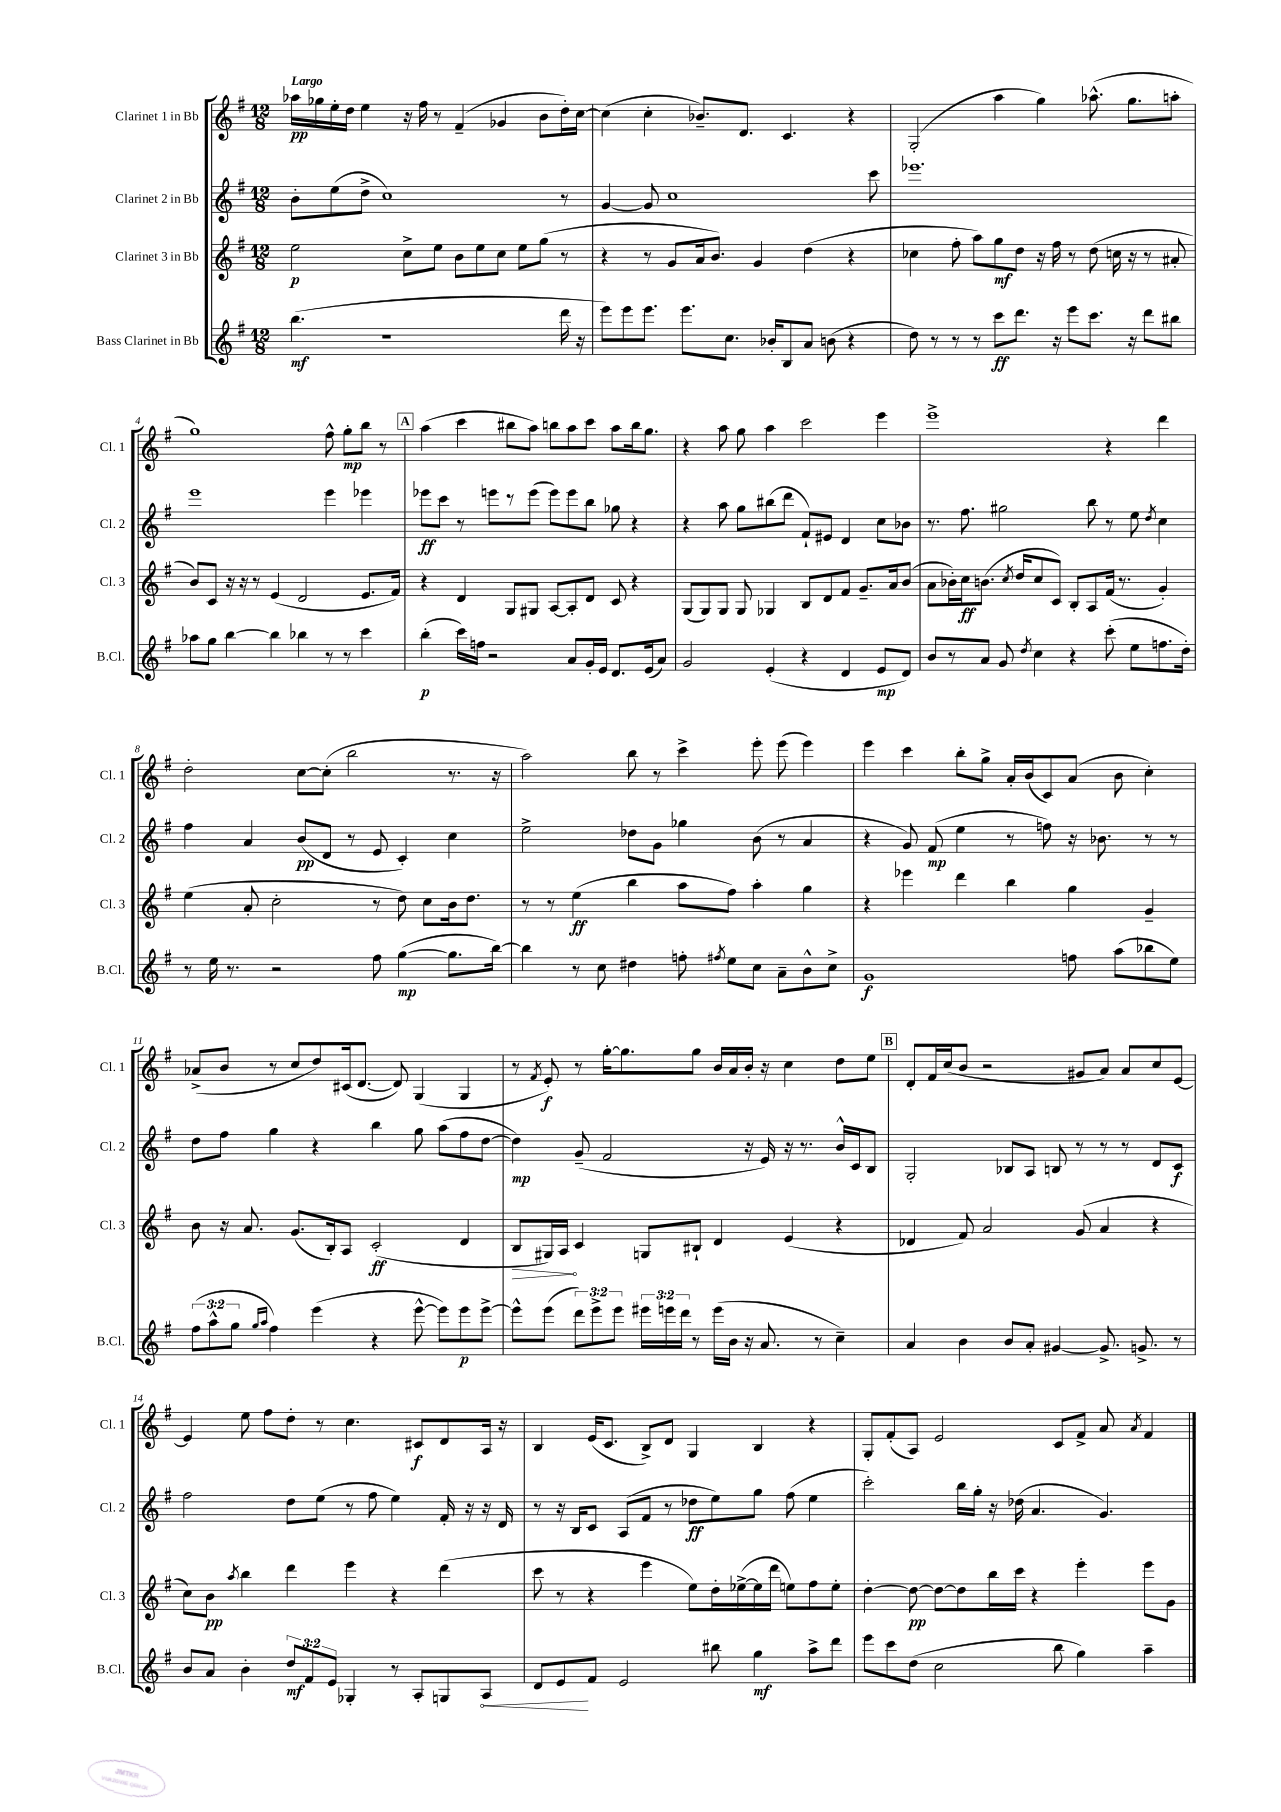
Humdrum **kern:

**kern	**dynam	**kern	**dynam	**kern	**dynam	**kern	**dynam
*part4	*part4	*part3	*part3	*part2	*part2	*part1	*part1
*staff4	*staff4	*staff3	*staff3	*staff2	*staff2	*staff1	*staff1
*I"Bass Clarinet in Bb	*	*I"Clarinet 3 in Bb	*	*I"Clarinet 2 in Bb	*	*I"Clarinet 1 in Bb	*
*I'B.Cl.	*	*I'Cl. 3	*	*I'Cl. 2	*	*I'Cl. 1	*
*clefG2	*	*clefG2	*	*clefG2	*	*clefG2	*
*k[f#]	*	*k[f#]	*	*k[f#]	*	*k[f#]	*
*M12/8	*	*M12/8	*	*M12/8	*	*M12/8	*
=1	=1	=1	=1	=1	=1	=1	=1
!	!	!	!	!	!	!LO:TX:a:B:t=Largo	!
(4.bb\	mf	2ee\	p	8b'\L	.	16aa-X\LL	pp
.	.	.	.	.	.	16gg-X\	.
.	.	.	.	(8ee\	.	16ee'\	.
.	.	.	.	.	.	16dd\JJ	.
.	.	.	.	8dd^\J	.	4ee\	.
1r	.	.	.	1cc)	.	.	.
.	.	8cc^\L	.	.	.	16r	.
.	.	.	.	.	.	16ff#\	.
.	.	8ee\J	.	.	.	8r	.
.	.	8b\L	.	.	.	(4f#~/	.
.	.	8ee\	.	.	.	.	.
.	.	8cc\J	.	.	.	4g-X/	.
.	.	8ee\L	.	.	.	.	.
.	.	(8gg\J	.	.	.	8b\L	.
16ddd\	.	8r	.	8r	.	16dd'\L)	.
16r	.	.	.	.	.	[16cc\JJ	.
=2	=2	=2	=2	=2	=2	=2	=2
8eee\L)	.	4r	.	[4g/	.	(4cc\]	.
8eee\	.	.	.	.	.	.	.
8.eee\J	.	8r	.	8g/]	.	4cc'\	.
.	.	8g/L	.	1cc	.	.	.
8.eee\L	.	.	.	.	.	.	.
.	.	16a/k	.	.	.	8.b-X~/L)	.
.	.	8.b/J)	.	.	.	.	.
8.cc\J	.	.	.	.	.	.	.
.	.	.	.	.	.	8.d/J	.
.	.	4g/	.	.	.	.	.
16b-X'/KL	.	.	.	.	.	.	.
8B/	.	.	.	.	.	4.c/	.
8a/J	.	(4dd\	.	.	.	.	.
(8bn\	.	.	.	.	.	.	.
4r	.	4r	.	.	.	4r	.
.	.	.	.	8ccc\	.	.	.
=3	=3	=3	=3	=3	=3	=3	=3
8dd\)	.	4cc-X\	.	1.eee-X	.	(2G'/	.
8r	.	.	.	.	.	.	.
8r	.	8ff#'\	.	.	.	.	.
8r	.	8aa\L)	.	.	.	.	.
8ccc\L	ff	8gg\	mf	.	.	4aa\	.
8.ddd\J	.	8dd\J	.	.	.	.	.
.	.	16r	.	.	.	4gg\)	.
16r	.	16ff#\	.	.	.	.	.
8eee\L	.	8r	.	.	.	.	.
8.ccc\J	.	(8dd\	.	.	.	(8.aa-X^^\	.
.	.	16ccn\	.	.	.	.	.
16r	.	16r	.	.	.	8.gg\L	.
8ddd\L	.	8r	.	.	.	.	.
8bb#X\J	.	8a#X'/	.	.	.	8aan'\J	.
!!LO:LB:g=z
=4	=4	=4	=4	=4	=4	=4	=4
8aa-X\L	.	8b/L)	.	1eee	.	1gg)	.
8gg\J	.	8c/J	.	.	.	.	.
[4bb\	.	16r	.	.	.	.	.
.	.	16r	.	.	.	.	.
.	.	8r	.	.	.	.	.
4bb\]	.	(4e/	.	.	.	.	.
4bb-X\	.	2d/	.	.	.	.	.
8r	.	.	.	4eee\	.	8ff#^^\	.
8r	.	.	.	.	.	8gg'\L	mp
4ccc\	.	8.e/L	.	4eee-X\	.	8bb\J	.
.	.	.	.	.	.	8r	.
.	.	16f#/Jk)	.	.	.	.	.
!!LO:REH:place=s1:t=A
=5	=5	=5	=5	=5	=5	=5	=5
(4bb'\	p	4r	.	8eee-X\L	ff	(4aa\	.
.	.	.	.	8ccc\J	.	.	.
16ccc\LL)	.	4d/	.	8r	.	4ccc\	.
16ffn\JJ	.	.	.	.	.	.	.
2r	.	.	.	8eeen\L	.	.	.
.	.	8G/L	.	8r	.	8bb#X\L	.
.	.	8G#X/J	.	(8eee\J	.	8aa\J)	.
.	.	[8A/L	.	8eee\L)	.	8bbn\L	.
8a/L	.	8A'/]	.	8eee\	.	8aa\	.
16g'/L	.	8d/J	.	8bb\J	.	8ccc\J	.
16e/JJ	.	.	.	.	.	.	.
8.d/L	.	8c/	.	8gg-X\	.	8aa\L	.
.	.	4r	.	4r	.	16bb\k	.
(16e/k	.	.	.	.	.	8.gg\J	.
8a/J)	.	.	.	.	.	.	.
=6	=6	=6	=6	=6	=6	=6	=6
2g/	.	(8G/L	.	4r	.	4r	.
.	.	8G/)	.	.	.	.	.
.	.	8G/J	.	8aa\	.	8aa\	.
.	.	8G/	.	8gg\L	.	8gg\	.
(4e'/	.	4G-X/	.	(8bb#X\	.	4aa\	.
.	.	.	.	8ddd\J	.	.	.
4r	.	8B/L	.	8f#`/L)	.	2ccc\	.
.	.	8d/	.	8e#X/J	.	.	.
4d/	.	8f#/J	.	4d/	.	.	.
.	.	8.g~/L	.	.	.	.	.
8e/L	mp	.	.	8cc\L	.	4eee\	.
.	.	16a/k	.	.	.	.	.
8d/J)	.	(8b/J	.	8b-X\J	.	.	.
=7	=7	=7	=7	=7	=7	=7	=7
8b/L	.	8a\L	.	8.r	.	1eee^	.
8r	.	16b-X'\L)	.	.	.	.	.
.	.	16cc\J	ff	8.ff#\	.	.	.
8a/J	.	(8.bn\J	.	.	.	.	.
8g/	.	.	.	2gg#X\	.	.	.
.	.	8qcc/	.	.	.	.	.
.	.	16dd/KL	.	.	.	.	.
8qdd/	.	.	.	.	.	.	.
4cc\	.	8cc/	.	.	.	.	.
.	.	8c/J)	.	.	.	.	.
4r	.	8B'/L	.	.	.	.	.
.	.	8A/	.	8bb\	.	.	.
(8ccc'\	.	(16f#/Jk	.	8r	.	4r	.
.	.	8.r	.	.	.	.	.
8ee\L	.	.	.	8ee\	.	.	.
.	.	.	.	8qdd/	.	.	.
8.ffn\	.	4g'/)	.	4cc\	.	4ddd\	.
16dd'\Jk)	.	.	.	.	.	.	.
!!LO:LB:g=z
=8	=8	=8	=8	=8	=8	=8	=8
8r	.	(4ee\	.	4ff#\	.	2dd'\	.
16ee\	.	.	.	.	.	.	.
8.r	.	.	.	.	.	.	.
.	.	8a'/	.	4a/	.	.	.
2r	.	2cc'\	.	.	.	.	.
.	.	.	.	(8b/L	pp	[8cc\L	.
.	.	.	.	8d/J	.	(8cc'\J]	.
.	.	.	.	8r	.	2bb\	.
8ff#\	.	8r	.	8e/	.	.	.
([4gg\	mp	8dd\)	.	4c'/)	.	.	.
.	.	8cc\L	.	.	.	.	.
8.gg\L]	.	16b\k	.	4cc\	.	8.r	.
.	.	8.dd\J	.	.	.	.	.
[16bb\Jk)	.	.	.	.	.	16r	.
=9	=9	=9	=9	=9	=9	=9	=9
4bb\]	.	8r	.	2ee^\	.	2aa\)	.
.	.	8r	.	.	.	.	.
8r	.	(4ee\	ff	.	.	.	.
8cc\	.	.	.	.	.	.	.
4dd#X\	.	4bb\	.	8dd-X\L	.	8bb\	.
.	.	.	.	8g\J	.	8r	.
8ffn'\	.	8aa\L	.	4gg-X\	.	4ccc^\	.
8qff#X/	.	.	.	.	.	.	.
8ee\L	.	8ff#\J)	.	.	.	.	.
8cc\J	.	4aa'\	.	(8b\	.	8eee'\	.
8a~\L	.	.	.	8r	.	(8eee\	.
8b^^\	.	4gg\	.	4a/	.	4eee\)	.
8cc^\J	.	.	.	.	.	.	.
=10	=10	=10	=10	=10	=10	=10	=10
1g	f	4r	.	4r	.	4eee\	.
.	.	4eee-X\	.	8g/)	.	4ccc\	.
.	.	.	.	(8f#/	mp	.	.
.	.	4ddd\	.	4ee\	.	8bb'\L	.
.	.	.	.	.	.	8gg^\J	.
.	.	4bb\	.	8r	.	16a'/LL	.
.	.	.	.	.	.	(16b/J	.
.	.	.	.	8ffn\)	.	8c/)	.
8ffn\	.	4gg\	.	16r	.	(8a/J	.
.	.	.	.	8.b-X\	.	.	.
(8aa\L	.	.	.	.	.	8b\	.
8bb-X\	.	4g~/	.	8r	.	4cc'\)	.
8ee\J)	.	.	.	8r	.	.	.
!!LO:LB:g=z
=11	=11	=11	=11	=11	=11	=11	=11
(12ff#\L	.	8b\	.	8dd\L	.	(8a-X^/L	.
12aa^^\	.	.	.	.	.	.	.
.	.	16r	.	8ff#\J	.	8b/J	.
12gg\J	.	.	.	.	.	.	.
.	.	8.a/	.	.	.	.	.
16qqgg/LL	.	.	.	.	.	.	.
16qqaa/JJ	.	.	.	.	.	.	.
4ff#\)	.	.	.	4gg\	.	8r	.
.	.	(8.g/L	.	.	.	8cc/L	.
(4eee\	.	.	.	4r	.	8dd/)	.
.	.	16B'/k)	.	.	.	.	.
.	.	8A/J	.	.	.	(16c#X/k	.
.	.	.	.	.	.	[8.d/J	.
4r	.	(2c'/	ff	4bb\	.	.	.
.	.	.	.	.	.	8d/])	.
[8eee^^\	.	.	.	8gg\	.	(4G/	.
8eee\L])	.	.	.	(8aa\L	.	.	.
8eee\	p	4d/	.	8ff#\	.	4G/	.
[8eee^\J	.	.	.	[8dd\J	.	.	.
=12	=12	=12	=12	=12	=12	=12	=12
!	!	!	!LO:HP:b	!	!	!	!
8eee^^\L]	.	8B/L	>	4dd\])	mp	8r	.
.	.	.	.	.	.	8qf#/	.
(8eee\J	.	16G#X/L)	.	.	.	8e'/)	f
.	.	16A/JJ	.	.	.	.	.
12ddd\L)	.	4c/	]	(8g~/	.	8r	.
12eee^\	.	.	.	.	.	.	.
.	.	.	.	2f#/	.	[16gg'\KL	.
12eee\J	.	.	.	.	.	.	.
.	.	.	.	.	.	8.gg\]	.
24eee#X\LL	.	8Gn/L	.	.	.	.	.
24eeen\	.	.	.	.	.	.	.
24ddd\JJ	.	.	.	.	.	.	.
8r	.	8B#X`/J	.	.	.	8gg\J	.
(16eee\LL	.	4d/	.	.	.	16b/LL	.
16b\JJ	.	.	.	.	.	16a/	.
16r	.	.	.	16r	.	16b'/JJ	.
8.a/	.	.	.	16e/)	.	16r	.
.	.	(4e/	.	16r	.	4cc\	.
.	.	.	.	8.r	.	.	.
8r	.	.	.	.	.	.	.
4cc~\)	.	4r	.	16b^^/LL	.	8dd\L	.
.	.	.	.	16c/J	.	.	.
.	.	.	.	8B/J	.	8ee\J	.
!!LO:REH:place=s1:t=B
=13	=13	=13	=13	=13	=13	=13	=13
4a/	.	4d-X/	.	2G'/	.	8d'/L	.
.	.	.	.	.	.	16f#/L	.
.	.	.	.	.	.	(16cc/J	.
4b\	.	8f#/)	.	.	.	8b/J	.
.	.	2a/	.	.	.	2r	.
8b/L	.	.	.	8B-X/L	.	.	.
8a'/J	.	.	.	8A/J	.	.	.
[4g#X/	.	.	.	8Bn/	.	.	.
.	.	(8g/	.	8r	.	8g#X/L	.
8.g#^/]	.	4a/	.	8r	.	8a/J)	.
.	.	.	.	8r	.	8a/L	.
8.gn^/	.	.	.	.	.	.	.
.	.	4r	.	8d/L	.	8cc/	.
8r	.	.	.	8c/J	f	[8e/J	.
!!LO:LB:g=z
=14	=14	=14	=14	=14	=14	=14	=14
8b/L	.	8cc\L)	.	2ff#\	.	4e/]	.
8a/J	.	8b\J	pp	.	.	.	.
.	.	8qaa/	.	.	.	.	.
4b'\	.	4bb\	.	.	.	8ee\	.
.	.	.	.	.	.	8ff#\L	.
12dd/L	mf	4ddd\	.	8dd\L	.	8dd'\J	.
12f#/	.	.	.	.	.	.	.
.	.	.	.	(8ee\J	.	8r	.
12e/J	.	.	.	.	.	.	.
4G-X'/	.	4eee\	.	8r	.	4.cc\	.
.	.	.	.	8ff#\	.	.	.
8r	.	4r	.	4ee\)	.	.	.
8A'/L	.	.	.	.	.	8c#X/L	f
8Gn/	.	(4ddd\	.	16f#'/	.	8d/	.
.	.	.	.	16r	.	.	.
!	!LO:HP:b	!	!	!	!	!	!
8A/J	<	.	.	16r	.	16A/Jk	.
.	.	.	.	16d/	.	16r	.
=15	=15	=15	=15	=15	=15	=15	=15
8d/L	.	8ccc\	.	8r	.	4B/	.
8e/	.	8r	.	16r	.	.	.
.	.	.	.	16B/KL	.	.	.
8f#/J	[	4r	.	8c/J	.	(16e/KL	.
.	.	.	.	.	.	8.c/J	.
2e/	.	.	.	(8A/L	.	.	.
.	.	4eee\	.	8f#/J	.	8B^/L)	.
.	.	.	.	8r	.	8d/J	.
.	.	8ee\L)	.	8dd-X\L	ff	4G/	.
8bb#X\	.	16dd'\L	.	8ee\)	.	.	.
.	.	([16ee-X^\	.	.	.	.	.
4gg\	mf	16ee-\]	.	8gg\J	.	4B/	.
.	.	16ddd\JJ	.	.	.	.	.
.	.	8een\L)	.	(8ff#\	.	.	.
8aa^\L	.	8ff#\	.	4ee\	.	4r	.
8ddd\J	.	8ee'\J	.	.	.	.	.
=16	=16	=16	=16	=16	=16	=16	=16
8eee\L	.	[4dd'\	.	2ccc'\)	.	8G'/L	.
8ccc\	.	.	.	.	.	(8f#'/	.
(8dd\J	.	8dd\_	pp	.	.	8A/J)	.
2cc\	.	8dd\L_	.	.	.	2e/	.
.	.	8dd\]	.	16bb\LL	.	.	.
.	.	.	.	16gg'\JJ	.	.	.
.	.	16bb\L	.	16r	.	.	.
.	.	16ccc\JJ	.	(16dd-X\	.	.	.
.	.	4r	.	4.a/	.	.	.
8bb\	.	.	.	.	.	8c/L	.
4gg\)	.	4eee'\	.	.	.	8f#^/J	.
.	.	.	.	4.g/)	.	8a/	.
.	.	.	.	.	.	8qa/	.
4aa~\	.	8eee\L	.	.	.	4f#/	.
.	.	8g\J	.	.	.	.	.
==	==	==	==	==	==	==	==
*-	*-	*-	*-	*-	*-	*-	*-
